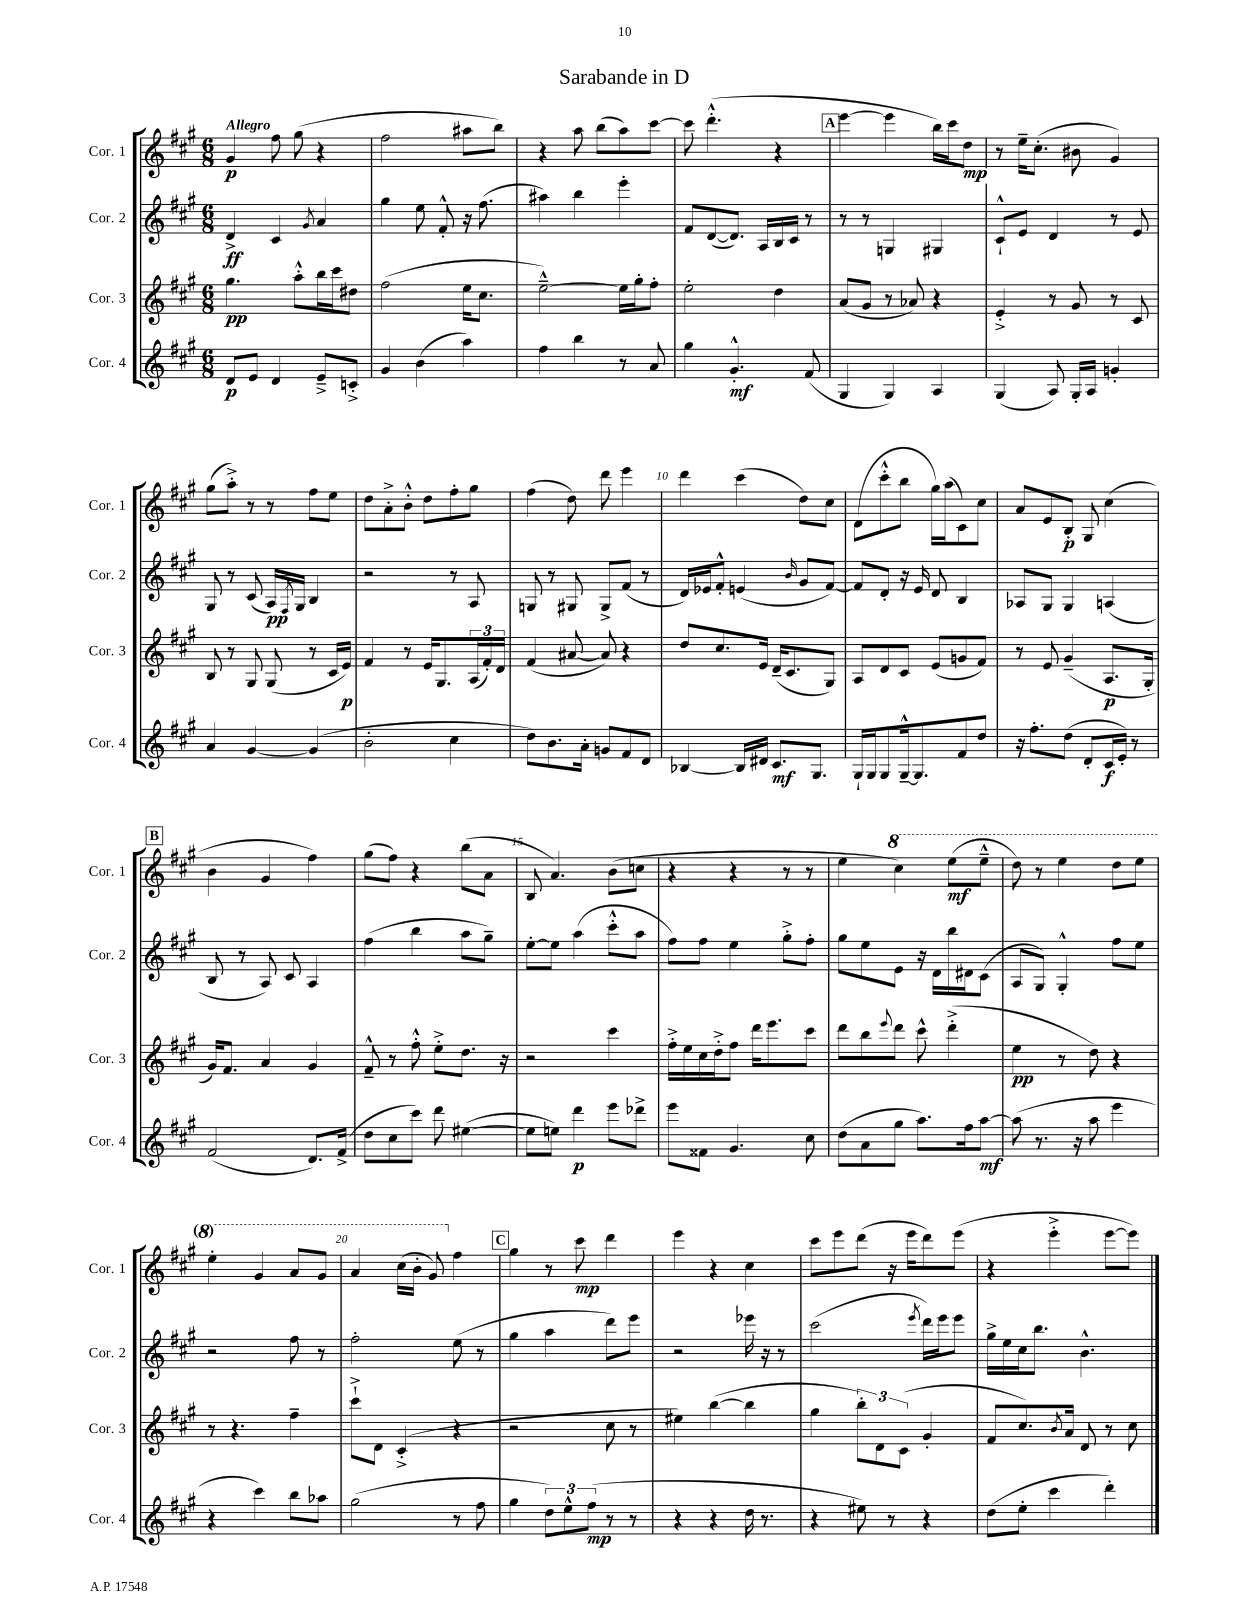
\header { title = "Sarabande in D" }
<<
\new StaffGroup <<
\new Staff = "s0" \with { instrumentName = "Cor. 1" shortInstrumentName = "Cor. 1" } {
    \clef treble \key a \major \numericTimeSignature \time 6/8 \tempo "Allegro"
    gis'4\p fis''8 gis''8( r4 |
    fis''2 ais''8 b''8) |
    r4 a''8 b''8( a''8) cis'''8~ |
    cis'''8 d'''4.-.-^( r4 |
    \mark \markup { \box "A" } e'''4~ e'''4 b''16) cis'''16 d''8\mp |
    r8 e''16-- cis''8.-.( bis'8 gis'4) |
    gis''8( a''8-.->) r8 r8 fis''8 e''8 |
    d''8 a'8-.-> b'8-.-^ d''8 fis''8-. gis''8 |
    fis''4( d''8) d'''8 e'''4 |
    d'''4 cis'''4( d''8) cis''8 |
    d'8( cis'''8-.-^ b''8 gis''16) a''16( cis'8) cis''8 |
    a'8 e'8 b8-.\p gis8 cis''4( |
    \mark \markup { \box "B" } b'4 gis'4 fis''4) |
    gis''8( fis''8) r4 b''8( a'8 |
    b8 a'4.) b'8( c''8 |
    r4 r4 r8 r8 |
    e''4 \ottava #1 cis'''4) e'''8\mf( e'''8---^ |
    d'''8) r8 e'''4 d'''8 e'''8 |
    e'''4-. gis''4 a''8 gis''8 |
    a''4 cis'''16( b''16-. gis''8) \ottava #0 fis''4 |
    \mark \markup { \box "C" } gis''4 r8 cis'''8\mp d'''4 |
    e'''4 r4 cis''4 |
    cis'''8 e'''8 d'''8( r16 e'''16 d'''8) e'''8( |
    r4 e'''4-.-> e'''8~ e'''8) \bar "|." |
}
\new Staff = "s1" \with { instrumentName = "Cor. 2" shortInstrumentName = "Cor. 2" } {
    \clef treble \key a \major \numericTimeSignature \time 6/8
    d'4->\ff cis'4 \acciaccatura { gis'8 } a'4 |
    gis''4 e''8 fis'8-.-^ r16 fis''8.( |
    ais''4) b''4 e'''4-. |
    fis'8 d'8~( d'8.) a16 b16 cis'16 r8 |
    \mark \markup { \box "A" } r8 r8 g4 gis4 |
    cis'8-!-^ e'8 d'4 r8 e'8 |
    gis8 r8 cis'8( a16\pp) \acciaccatura { fis8 } gis16 b4 |
    r2 r8 a8 |
    g8 r8 gis8 gis8-> fis'8( r8 |
    d'16) ees'16 fis'8-.-^ e'4( \grace { b'16 } gis'8 fis'8~) |
    fis'8 d'8-. r16 e'16 d'8 b4 |
    aes8 gis8 gis4 a4( |
    \mark \markup { \box "B" } b8 r8 a8) cis'8 a4 |
    fis''4( b''4 a''8 gis''8--) |
    e''8~-. e''8 a''4( cis'''8-.-^ a''8 |
    fis''8) fis''8 e''4 gis''8-.-> fis''8-. |
    gis''8 e''8 e'8 r16 d'16 b''16 dis'16 cis'8( |
    a8 gis8) gis4-.-^ fis''8 e''8 |
    r2 fis''8 r8 |
    fis''2-. e''8( r8 |
    \mark \markup { \box "C" } gis''4 a''4 d'''8) e'''8 |
    r2 ees'''16 r16 r8 |
    cis'''2( \acciaccatura { e'''8 } d'''16) e'''16 e'''8 |
    gis''16-> e''16 cis''16 b''8. b'4.-^ \bar "|." |
}
\new Staff = "s2" \with { instrumentName = "Cor. 3" shortInstrumentName = "Cor. 3" } {
    \clef treble \key a \major \numericTimeSignature \time 6/8
    gis''4.\pp a''8-.-^ b''16 cis'''16 dis''8 |
    fis''2( e''16 cis''8. |
    e''2~---^) e''16 gis''16-. fis''8-. |
    e''2-. d''4 |
    \mark \markup { \box "A" } a'8( gis'8 r8 aes'8) r4 |
    e'4-.-> r8 gis'8 r8 cis'8 |
    b8 r8 gis8 gis8( r8 cis'16 e'16\p) |
    fis'4 r8 e'16 gis8. \tuplet 3/2 { a16( fis'16-.) d'16 } |
    fis'4( ais'8~ ais'8) r4 |
    d''8 cis''8. e'16 d'16--( cis'8. gis8) |
    a8 d'8 cis'8 e'8( g'8 fis'8) |
    r8 e'8 gis'4--( a8.\p gis16-. |
    \mark \markup { \box "B" } gis'16) fis'8. a'4 gis'4 |
    fis'8---^ r8 fis''8-.-^ e''8-.-> d''8. r16 |
    r2 cis'''4 |
    fis''16-.-> e''16 cis''16 d''16-.-> fis''8 d'''16 e'''8. cis'''8 |
    d'''8 b''8 \appoggiatura { e'''8 } d'''8 cis'''8-^ d'''4-.->( |
    e''4\pp r8 d''8) r4 |
    r8 r4. fis''4-- |
    cis'''8-!-> d'8 cis'4-.->( r4 |
    \mark \markup { \box "C" } r2 cis''8 r8 |
    eis''4) b''4~( b''4 |
    gis''4 \tuplet 3/2 { b''8-.) d'8 cis'8( } gis'4-. |
    fis'8 cis''8.) \acciaccatura { b'8 } a'16 d'8 r8 cis''8 \bar "|." |
}
\new Staff = "s3" \with { instrumentName = "Cor. 4" shortInstrumentName = "Cor. 4" } {
    \clef treble \key a \major \numericTimeSignature \time 6/8
    d'8\p e'8 d'4 e'8---> c'8-.-> |
    gis'4 b'4( a''4) |
    fis''4 b''4 r8 a'8 |
    gis''4 gis'4.-.-^\mf fis'8( |
    \mark \markup { \box "A" } gis4 gis4) a4 |
    gis4( a8) gis16-. a16 g'4-. |
    a'4 gis'4~ gis'4( |
    b'2-. cis''4 |
    d''8) b'8. a'16-. g'8 fis'8 d'8 |
    bes4~ bes16 dis'16 cis'8.\mf gis8. |
    gis16-! gis16 gis8 gis16~---^ gis8. fis'8 d''8 |
    r16 fis''8.-. d''8( d'8-. cis'16\f e'16-.) r8 |
    \mark \markup { \box "B" } fis'2( d'8.) fis'16->( |
    d''8 cis''8 cis'''8) d'''8 eis''4~( |
    eis''8 e''8) d'''4\p e'''8 des'''8-> |
    e'''8 fisis'8 gis'4. cis''8 |
    d''8( a'8 gis''8 a''8.) fis''16 a''8~\mf |
    a''8( r8. r16 a''8 e'''4 |
    r4 cis'''4) b''8 aes''8 |
    gis''2( r8 fis''8 |
    \mark \markup { \box "C" } gis''4 \tuplet 3/2 { d''8) e''8-^ fis''8\mp( } r8 r8 |
    r4 r4 d''16 r8. |
    r4 eis''8) r8 r4 |
    d''8( e''8-. cis'''4 d'''4-.) \bar "|." |
}
>>
>>
\layout { \context { \Score \override BarNumber.break-visibility = ##(#f #t #t) barNumberVisibility = #(every-nth-bar-number-visible 5) } }
